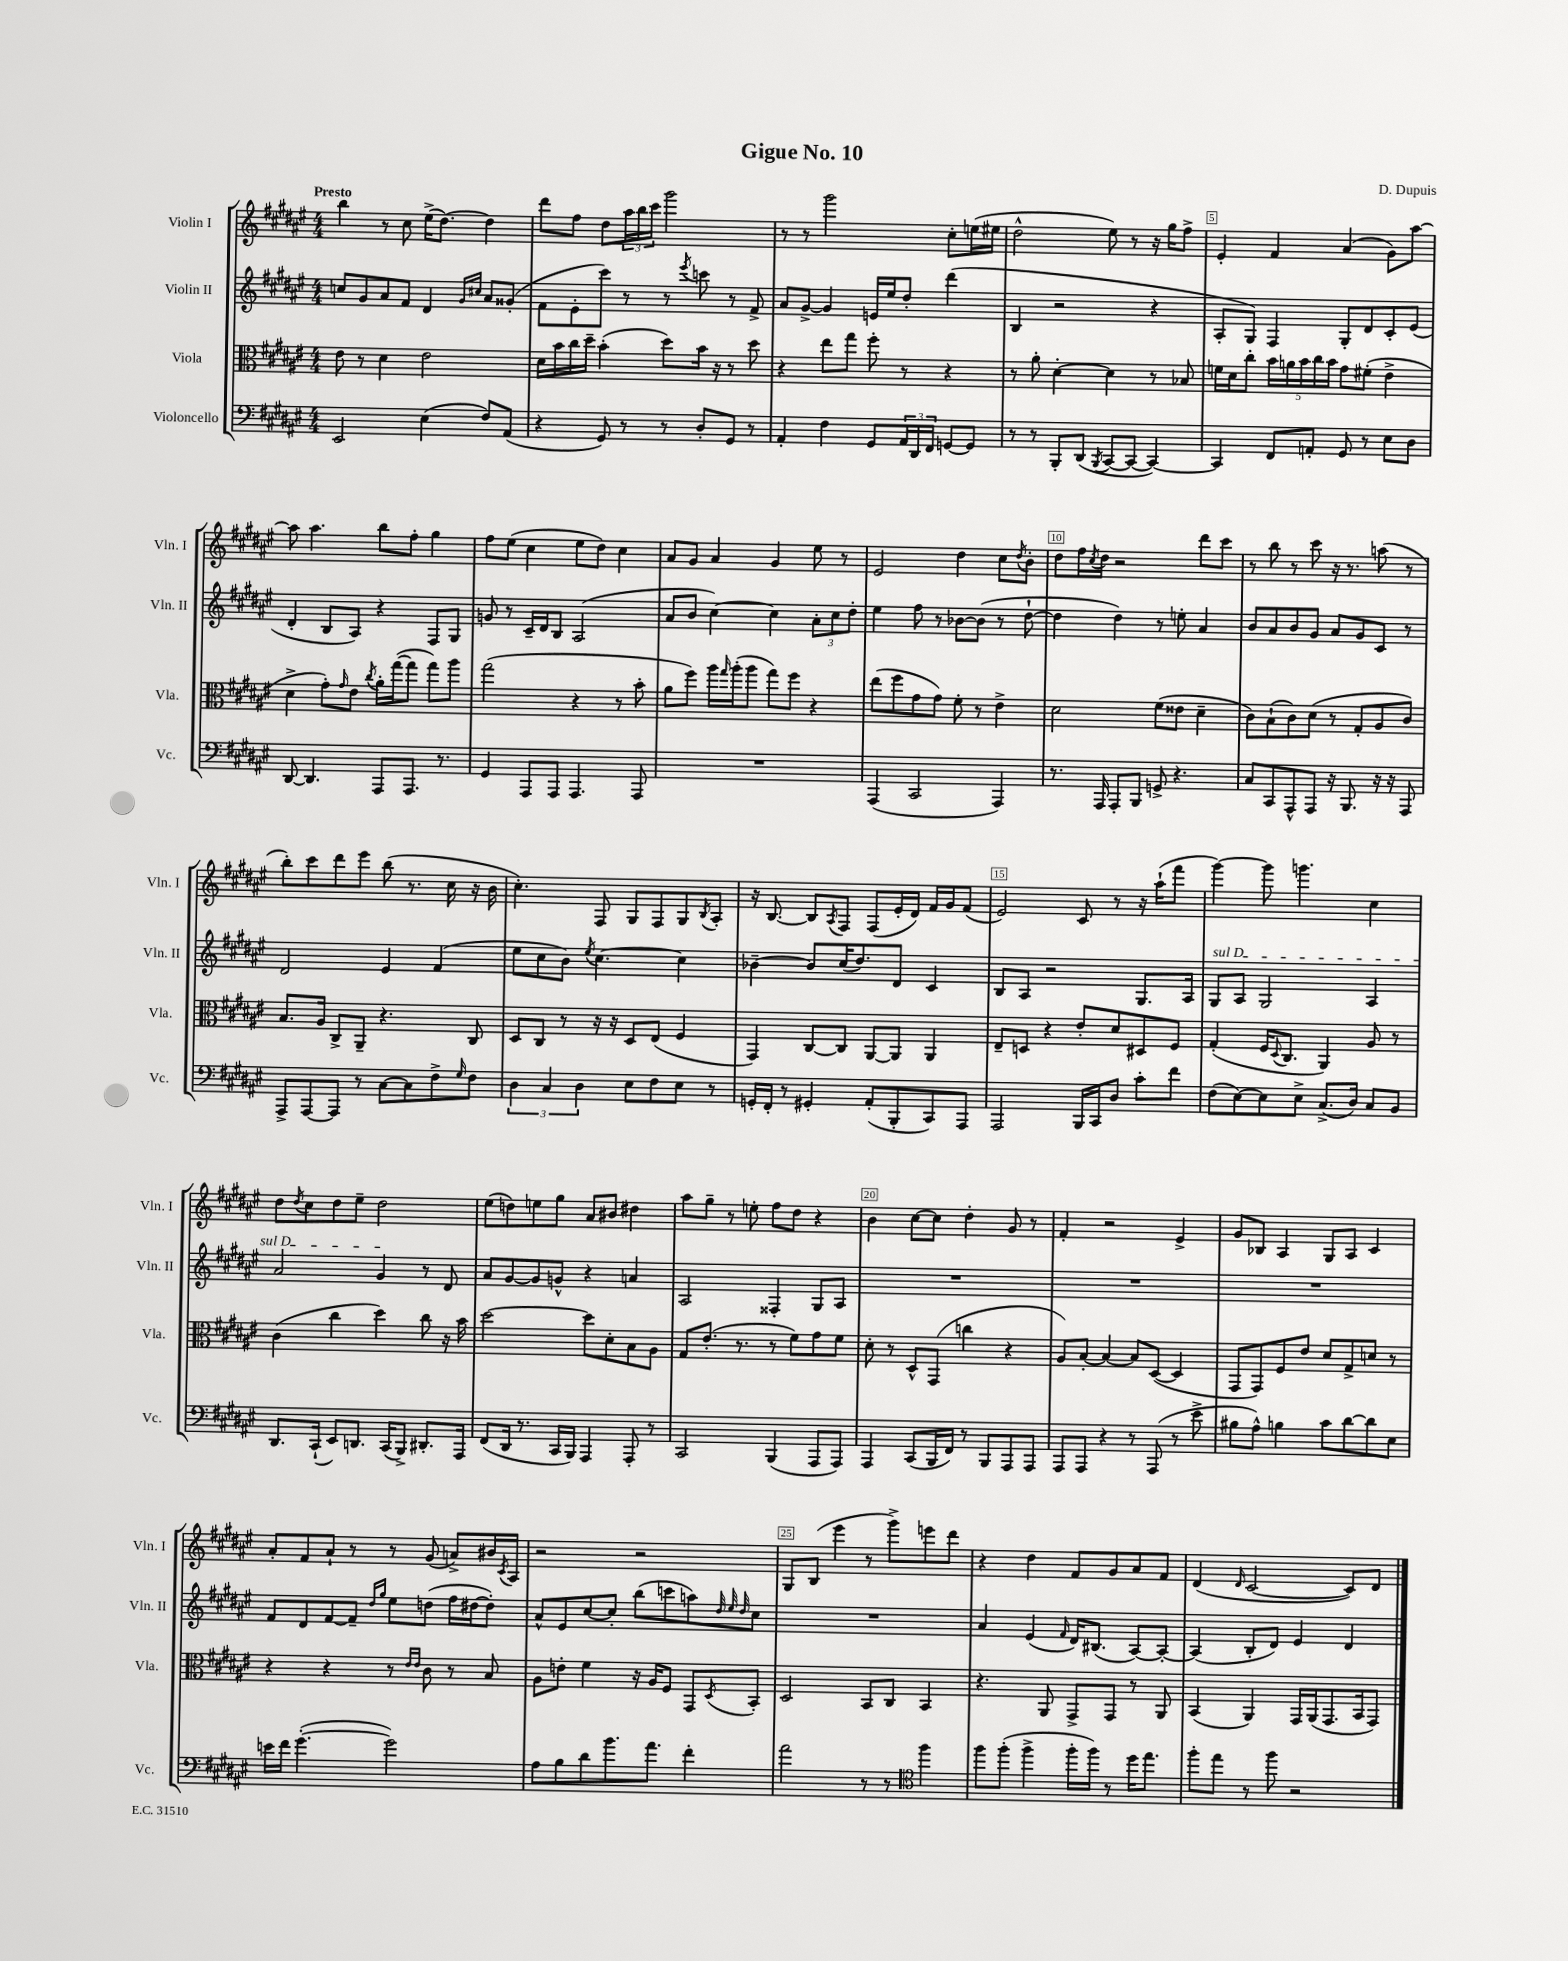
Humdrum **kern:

**kern	**kern	**kern	**kern
*staff4	*staff3	*staff2	*staff1
*clefF4	*clefC3	*clefG2	*clefG2
*k[f#c#g#d#a#e#]	*k[f#c#g#d#a#e#]	*k[f#c#g#d#a#e#]	*k[f#c#g#d#a#e#]
*M4/4	*M4/4	*M4/4	*M4/4
2EE#	8e#	8cc	4bb
.	8r	8g#	.
.	4d#	8a#	8r
.	.	8f#	8cc#
(4E#	2e#	4d#	(16ee#^
.	.	.	[8.dd#)
.	.	16qqg#	.
.	.	16qqcc#	.
8F#)	.	8a#	4dd#]
(8AA#	.	(8g##'	.
=	=	=	=
4r	16d#	8f#	8ddd#
.	16b	.	.
.	16cc#	8e#'	8ff#
.	16dd#~	.	.
8GG#)	(4b'	8ccc#)	8dd#
8r	.	8r	24aa#
.	.	.	24bb
.	.	.	24ccc#
8r	8dd#)	8r	2ggg#
.	.	8qeee#	.
8D#'	16b	8ccc	.
.	16r	.	.
8GG#	8r	8r	.
8r	8dd#	8f#^	.
=	=	=	=
4AA#'	4r	8a#	8r
.	.	[8g#^	8r
4F#	8ee#	4g#]	2ggg#
.	8gg#	.	.
8GG#	8ff#'	16e	.
.	.	16ee#	.
24AA#	8r	8dd#'	.
24DD#	.	.	.
24FF#	.	.	.
[8GG	4r	(4ddd#	8cc#'
8GG]	.	.	(16ee
.	.	.	16ee#
=	=	=	=
8r	8r	4B	2dd#^^
8r	8a#'	.	.
8BBB'	[4d#'	2r	.
(8DD#	.	.	.
8qBBB	.	.	.
[8CC#	4d#]	.	8ee#)
8CC#_	.	.	8r
4CC#_)	8r	4r	16r
.	.	.	16gg#
.	8B-	.	8ff#^
=	=	=	=
4CC#]	16f	8A#'	4e#'
.	16d#	.	.
.	8cc#'	8G#)	.
8FF#	20b	4F#	4f#
.	20a	.	.
.	20b	.	.
8AA'	.	.	.
.	20cc#	.	.
.	20b	.	.
8GG#	8g#	8G#'	(4a#
8r	(8f#'	8d#	.
8E#	4e#^	8c#'	8g#)
8D#	.	(8e#	[8aa#
=	=	=	=
[8DD#	4d#^	4d#'	8aa#]
4.DD#]	.	.	4.aa#
.	8g#')	8B	.
.	16qqg#	.	.
.	8e#	8A#)	.
.	8qcc#	.	.
8AAA#	16a#'	4r	8bb
.	([16gg#	.	.
8.AAA#	8gg#]	.	8ff#'
.	8gg#)	8F#	4gg#
8.r	.	.	.
.	8aa#	8G#	.
=	=	=	=
4GG#	(2gg#	8g	8ff#
.	.	8r	(8ee#
8AAA#	.	16c#~	4cc#
.	.	16d#	.
8AAA#	.	8B	.
4.AAA#	4r	(2A#	8ee#
.	.	.	8dd#)
.	8r	.	4cc#
8AAA#	8b'	.	.
=	=	=	=
1r	8a#	8a#	8a#
.	8ff#)	8b	8g#
.	16aa#	[4cc#)	4a#
.	16qqgg#	.	.
.	(16aa#'	.	.
.	8aa#	.	.
.	8gg#)	4cc#]	4g#
.	8ff#	.	.
.	4r	12a#'	8ee#
.	.	12cc#	.
.	.	.	8r
.	.	12dd#'	.
=	=	=	=
(4AAA#	(8ee#	4ee#	2e#
.	8ff#	.	.
2CC#	8g#	8ff#	.
.	8g#)	8r	.
.	8f#'	[8b-	4dd#
.	8r	(8b-]	.
4AAA#)	4e#^	8r	8cc#
.	.	.	8qdd#
.	.	[8dd#`	8b'
=	=	=	=
8.r	2d#	4dd#]	8dd#
.	.	.	16ff#
.	.	.	8qcc#
16AAA#	.	.	16dd#
8AAA#'	.	4dd#)	2r
8BBB	.	.	.
8GG^	(8f#	8r	.
4.r	8e##	8ee'	.
.	4d#~	4a#	8ddd#
.	.	.	8ccc#
=	=	=	=
8C#	8c#)	8b	8r
8CC#	(8B`	8a#	8bb
8AAA#^^	8c#)	8b	8r
8AAA#	(8d#	8g#	8ccc#
16r	8r	8a#	16r
8.BBB	.	.	8.r
.	8G#'	8g#	.
16r	8A#	8c#	(8aa
16r	.	.	.
8AAA#	8c#)	8r	8r
=	=	=	=
8AAA#^	8.B	2d#	8bb')
[8AAA#	.	.	8ccc#
.	16A#	.	.
8AAA#]	8C#^	.	8ddd#
8r	8AA#~	.	8eee#
[8C#	4.r	4e#	(8bb
8C#]	.	.	8.r
8F#^	.	(4f#	.
.	.	.	16cc#
16qqG#	.	.	.
8F#	8C#	.	16r
.	.	.	16b
=	=	=	=
6D#	8D#	8ee#	4.cc#')
.	8C#	8cc#	.
6C#	.	.	.
.	8r	8b)	.
6D#	.	.	.
.	.	8qee#	.
.	16r	[4.cc#	8F#
.	16r	.	.
8E#	8D#	.	8G#
8F#	(8E#	.	8F#
8E#	4F#	4cc#]	8G#
.	.	.	8qB
8r	.	.	8A#'
=	=	=	=
16GG'	4GG#)	[4b-~	16r
16FF#'	.	.	[8.B
8r	.	.	.
4GG#'	[8C#	8b-]	8B]
.	.	.	8qA#
.	8C#]	(16cc#	8F#
.	.	8.dd#)	.
(8AA#'	[8AA#	.	(8F#
8BBB'	8AA#]	8d#	16e#'
.	.	.	16d#)
8CC#)	4AA#	4c#	16f#
.	.	.	16g#
8AAA#	.	.	(8f#
=	=	=	=
2AAA#	8E#~	8B	2e#)
.	8D	8A#	.
.	4r	2r	.
16BBB	8e#'	.	8c#
16CC#	.	.	.
8D#	8d#	.	8r
8c#'	8D#	8.G#	16r
.	.	.	(16aa#`
8f#	8F#	.	8fff#
.	.	16A#	.
=	=	=	=
(8F#	(4G#'	8G#	[4ggg#)
[8E#)	.	8A#	.
8E#]	16F#	2G#	8ggg#]
.	8qqD#	.	.
.	8.C#	.	.
8E#^	.	.	4.ggg
(8.C#^	4AA#)	.	.
16D#)	.	.	.
8C#	8A#	4A#	4cc#
8BB	8r	.	.
=	=	=	=
8.DD#	(4c#	2a#	8dd#
.	.	.	8qdd#
.	.	.	8cc#
(16CC#`	.	.	.
8EE#)	4cc#	.	8dd#
8.DD	.	.	8ee#~
.	4dd#)	4g#	2dd#
(16CC#	.	.	.
8BBB^)	.	.	.
8.DD#'	8cc#	8r	.
.	16r	8d#	.
16AAA#	16b	.	.
=	=	=	=
(8FF#	[2dd#	8a#	(8ee#
16DD#	.	[8g#	8dd)
8.r	.	.	.
.	.	8g#]	8ee
16CC#	.	8g^^	8gg#
16BBB)	.	.	.
4AAA#	8dd#]	4r	8a#
.	8d#'	.	8b#
8AAA#'	8B	4a	4dd#
8r	8A#	.	.
=	=	=	=
2CC#	8G#	2A#	8aa#
.	(8.e#'	.	8gg#~
.	.	.	8r
.	8.r	.	.
.	.	.	8ee'
(4BBB	8r	4F##'	8ff#
.	8f#)	.	8dd#
8AAA#	8g#	8G#	4r
8AAA#)	8f#	8A#	.
=	=	=	=
4AAA#	8d#'	1r	4b
.	8r	.	.
(8CC#	8D#^^	.	[8cc#
16BBB	(8GG#	.	8cc#]
16FF#)	.	.	.
8r	4cc	.	4dd#'
8BBB	.	.	.
8AAA#	4r	.	8g#
8AAA#	.	.	8r
=	=	=	=
8AAA#	8A#)	1r	4f#'
8AAA#	[8B'	.	.
4r	4B_	.	2r
8r	8B]	.	.
(8AAA#	([8D#	.	.
8r	4D#]	.	4e#^
8e#^	.	.	.
=	=	=	=
8B#	8GG#	1r	8g#
8A#^^)	8GG#)	.	8B-
4B	8F#	.	4A#
.	8e#	.	.
8c#	8d#	.	8G#
[8d#	8G#^	.	8A#
8d#]	8d	.	4c#
8E#	8r	.	.
=	=	=	=
16e	4r	8f#	8a#'
16f#	.	.	.
([4.g#'	.	8d#	8f#
.	4r	[8f#	8a#`
.	.	8f#~]	8r
.	.	16qqdd#	.
.	.	16qqgg#	.
2g#])	8r	8ee#	8r
.	16qqe#	.	.
.	16qqe#	.	.
.	8c#	(8dd	(8g#
.	8r	16ff#	8a^)
.	.	[16dd#	.
.	8B	8dd#'])	16b#
.	.	.	8qc#
.	.	.	16A#
=	=	=	=
8A#	8A#	8a#^^	2r
8B	8e'	8e#	.
8d#	4f#	[8cc#	.
8.b	.	8cc#']	.
.	16r	(8bb	2r
8.a#	16A#	.	.
.	8F#	8ccc	.
4f#'	8GG#	8aa)	.
.	.	32qqdd#	.
.	.	32qqee#	.
.	8qD#	32qqdd#	.
.	8BB'	8cc#	.
=	=	=	=
2a#	2D#	1r	8G#
.	.	.	(8B
.	.	.	4eee#
8r	8BB	.	8r
8r	8C#	.	8ggg#^)
*clefC4	*	*	*
4ff#	4BB	.	8eee
.	.	.	8ddd#
=	=	=	=
8ff#	4.r	4a#	4r
(8ff#'	.	.	.
4ff#^	.	(4e#	4dd#
.	8AA#	.	.
.	.	16qqf#	.
16ff#'	8GG#^	16d#)	8f#
16ff#)	.	(8.B#	.
8r	8GG#	.	8g#
16dd#	8r	[8A#)	8a#
8.ee#	.	.	.
.	8AA#	8A#'_	8f#
=	=	=	=
8ff#'	(4BB	(4A#]	(4d#
8ee#	.	.	.
.	.	.	16qqd#
8r	4AA#)	8B'	[2c#
8ff#	.	8d#)	.
2r	16GG#	4e#	.
.	(16AA#	.	.
.	8.GG#	.	.
.	.	4d#	8c#])
.	16BB	.	.
.	8GG#)	.	8d#
==	==	==	==
*-	*-	*-	*-
